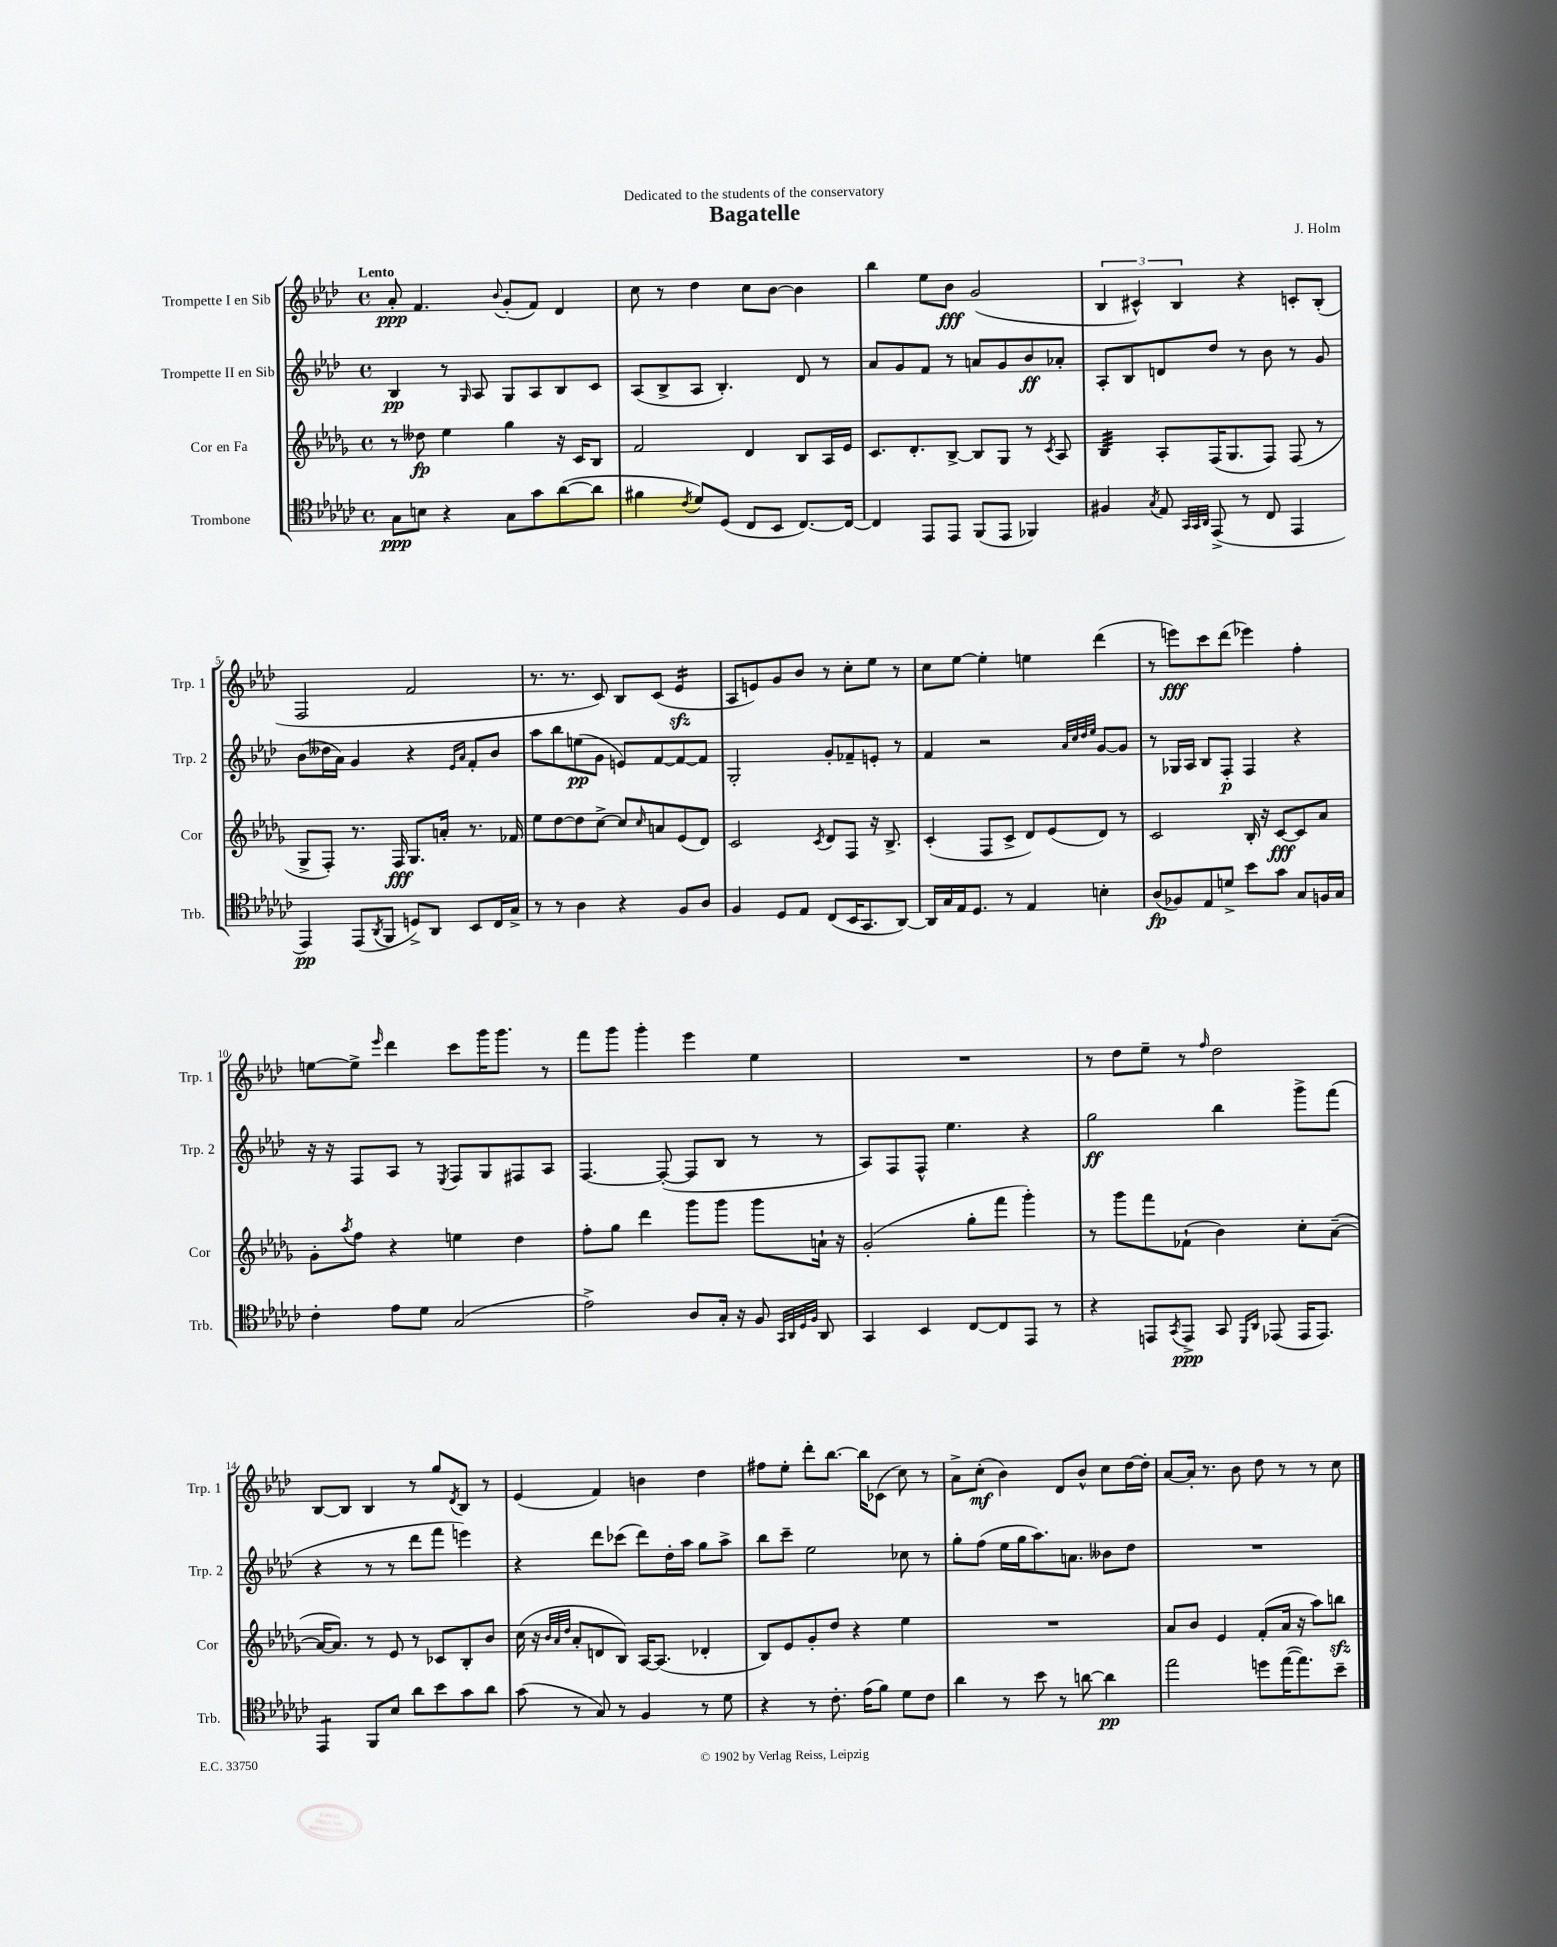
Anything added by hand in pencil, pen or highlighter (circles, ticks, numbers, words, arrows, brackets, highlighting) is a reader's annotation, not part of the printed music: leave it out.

**kern	**kern	**kern	**kern
*staff4	*staff3	*staff2	*staff1
*clefC4	*clefG2	*clefG2	*clefG2
*k[b-e-a-d-g-c-]	*k[b-e-a-d-g-]	*k[b-e-a-d-]	*k[b-e-a-d-]
*M4/4	*M4/4	*M4/4	*M4/4
*met(c)	*met(c)	*met(c)	*met(c)
8G-	8r	4B-	8a-'
8B	8dd--	.	4.f
4r	4ee-	8r	.
.	.	16qqG	.
.	.	8A-	.
.	.	.	8qqb-
8G-	4gg-	8G	(8g'
8g-	.	8A-	8f)
([8a-	16r	8B-	4d-
.	16c	.	.
8a-]	8B-	8c	.
=	=	=	=
4f#	2f	(8A-	8cc
.	.	8B-^	8r
8qc-	.	.	.
8d-)	.	8A-	4dd-
(8D-	.	4.B-')	.
8C-	4d-	.	8cc
8BB-	.	.	[8b-
[8.C-)	8B-	8d-	4b-]
.	16A-	8r	.
16C-_	16e-	.	.
=	=	=	=
4C-]	8.c	8a-	4bb-
.	.	8g	.
.	8.d-'	.	.
8EE-	.	8f	8ee-
8EE-	[8B-^	8r	8b-
(8FF	8B-]	8a	(2g
8EE-	8G-	8g	.
4FF-)	8r	8b-	.
.	8qc	.	.
.	8A-	8a-'	.
=	=	=	=
4F#	4B-	8A-'	6B-
.	.	8B-	.
.	.	.	6c#^^)
8qG-	.	.	.
8E-	8A-'	8d	.
.	.	.	6B-
32qqGG-	.	.	.
32qqGG-	.	.	.
32qqAA-	.	.	.
(8EE-^	(16F	8dd-	.
.	8.G-	.	.
8r	.	8r	4r
8C-	8F)	8b-	.
4EE-	(8F	8r	8c'
.	8r	8g	(8B-'
=	=	=	=
4EE-)	8G-^	(8b-	2F
.	8F')	16dd--	.
.	.	16a-)	.
(8EE-	8.r	4g	.
8qAA-	.	.	.
8FF	.	.	.
.	16F	.	.
8D^)	8.G-	4r	2f
8AA-	.	.	.
.	16a'	.	.
.	.	16qqe-	.
.	.	16qqa-	.
8BB-	8.r	8f'	.
16C-	.	8b-	.
16G-^	16f-	.	.
=	=	=	=
8r	8ee-	8aa-	8.r
8r	[8dd-	8bb-	.
.	.	.	8.r
4A-	8dd-]	(8ee	.
.	[8cc^	8g	8c)
4r	8cc]	8e)	8B-
.	16qqcc	.	.
.	8a	[8f	(8c
8F	(8e-	8f_	4e-
8A-	8d-)	8f]	.
=	=	=	=
4F	2c	2G'	8A-
.	.	.	8e)
8D-	.	.	8g
8E-	.	.	8b-
.	8qc	.	.
(8C-	8d-	8g'	8r
16BB-	8F	8f-~	8cc'
8.GG-	.	.	.
.	16r	8e'	8ee-
.	8.B-^	.	.
[8AA-)	.	8r	8r
=	=	=	=
16AA-]	(4c'	4f	8cc
16G-	.	.	.
16E-	.	.	[8ee-
8.D-	.	.	.
.	8F	2r	4ee-']
8r	8c^	.	.
4E-	8d-)	.	4ee
.	(8e-	.	.
.	.	32qqa-	.
.	.	32qqcc	.
.	.	32qqdd-	.
.	.	32qqee-	.
4B'	8d-)	[8g	(4ddd-
.	8r	8g]	.
=	=	=	=
(8A-	2c	8r	8r
8F-)	.	16G-	8eee)
.	.	16A-	.
8E-	.	8B-	8ccc
8d^	.	8F'	(8ddd-
8b-	16B-'	4F	4eee-)
.	16r	.	.
8g-	[8c	.	.
8G-	8c]	4r	4ff'
16F	8a-	.	.
16G-	.	.	.
=	=	=	=
4c-'	8g-'	16r	[8ee
.	.	16r	.
.	8qaa-	.	.
.	8ff	8F	8ee^]
.	.	.	16qqeee-
8e-	4r	8A-	4ddd-
8d-	.	8r	.
.	.	8qE-	.
(2G-	4ee	8F	8ccc
.	.	8G	16ggg
.	.	.	8.ggg
.	4dd-	8F#	.
.	.	8A-	8r
=	=	=	=
2e-^)	8ff'	[4.F	8fff
.	8gg-	.	8ggg
.	4ddd-	.	4ggg'
.	.	(8F'_	.
8A-	8ggg-	8F]	4eee-
16G-'	8ggg-	8B-	.
16r	.	.	.
8F	8ggg-	8r	4ee-
32qqGG-	.	.	.
32qqAA-	.	.	.
32qqD-	.	.	.
32qqF	.	.	.
8AA-	16a`	8r	.
.	16r	.	.
=	=	=	=
4GG-	(2g-'	8A-)	1r
.	.	8F	.
4BB-	.	8F^^	.
.	.	4.ee-	.
[8C-	8gg-'	.	.
8C-]	8fff	.	.
8EE-	4ggg-')	4r	.
8r	.	.	.
=	=	=	=
4r	8r	2gg	8r
.	8ggg-	.	8dd-
8EE	8fff	.	8ee-~
8qGG-	.	.	.
8EE^	(8f-`	.	8r
.	.	.	16qqff
8GG-	4b-)	4bb-	2dd-
16qqDD-	.	.	.
16qqAA-	.	.	.
(8EE-	.	.	.
16EE-	8cc'	8ggg^	.
8.EE-)	.	.	.
.	([8a-~	(8fff	.
=	=	=	=
4EE-	16a-_	4r	[8B-
.	8.a-])	.	.
.	.	.	8B-]
8FF	8r	8r	4B-
8B-	8e-	8r	.
8a-	8r	8ddd-	8r
8b-	8c-	8fff	8gg
.	.	.	8qd-
8g-	8B-'	4eee)	8B-
8a-	8b-	.	8r
=	=	=	=
(8g-	(16cc	4r	(4e-
.	16r	.	.
.	32qqb-	.	.
.	32qqa-	.	.
.	32qqdd-	.	.
8r	8a-'	.	.
8G-)	8d	8ddd-	4f)
8r	8B-)	(8ccc-	.
4F	[16A-	8ddd-)	4b
.	(8.A-]	.	.
.	.	16dd-'	.
.	.	16aa-	.
8r	4d-'	8gg	4dd-
8d-	.	8aa-^	.
=	=	=	=
4r	8B-)	8bb-	8ff#
.	8e-	8ccc~	8ee-'
8r	8g-'	2ee-	8ddd-'
8.c-'	8dd-	.	[8.bb-
.	4r	.	.
(16e-	.	.	16bb-]
8f)	.	.	(8c-
8d-	4ee-	8cc-	8cc)
8c-	.	8r	8r
=	=	=	=
4a-	1r	8gg'	8a-^
.	.	(8ff	(8cc'
8r	.	16ee-	4b-)
.	.	16gg	.
8b-	.	8.aa-)	.
8r	.	.	8d-
.	.	8.a	.
[8a	.	.	8b-^^
4a]	.	8b--	8cc
.	.	8dd-	[16dd-
.	.	.	16dd-']
=	=	=	=
2ee-	8a-	1r	[8a-
.	8b-	.	16a-']
.	.	.	8.r
.	4e-	.	.
.	.	.	8b-
8dd	(8f'	.	8dd-
([16ee-	16a-	.	8r
8.ee-])	16r	.	.
.	8aa-)	.	8r
8b-~	8bb	.	8cc
==	==	==	==
*-	*-	*-	*-
